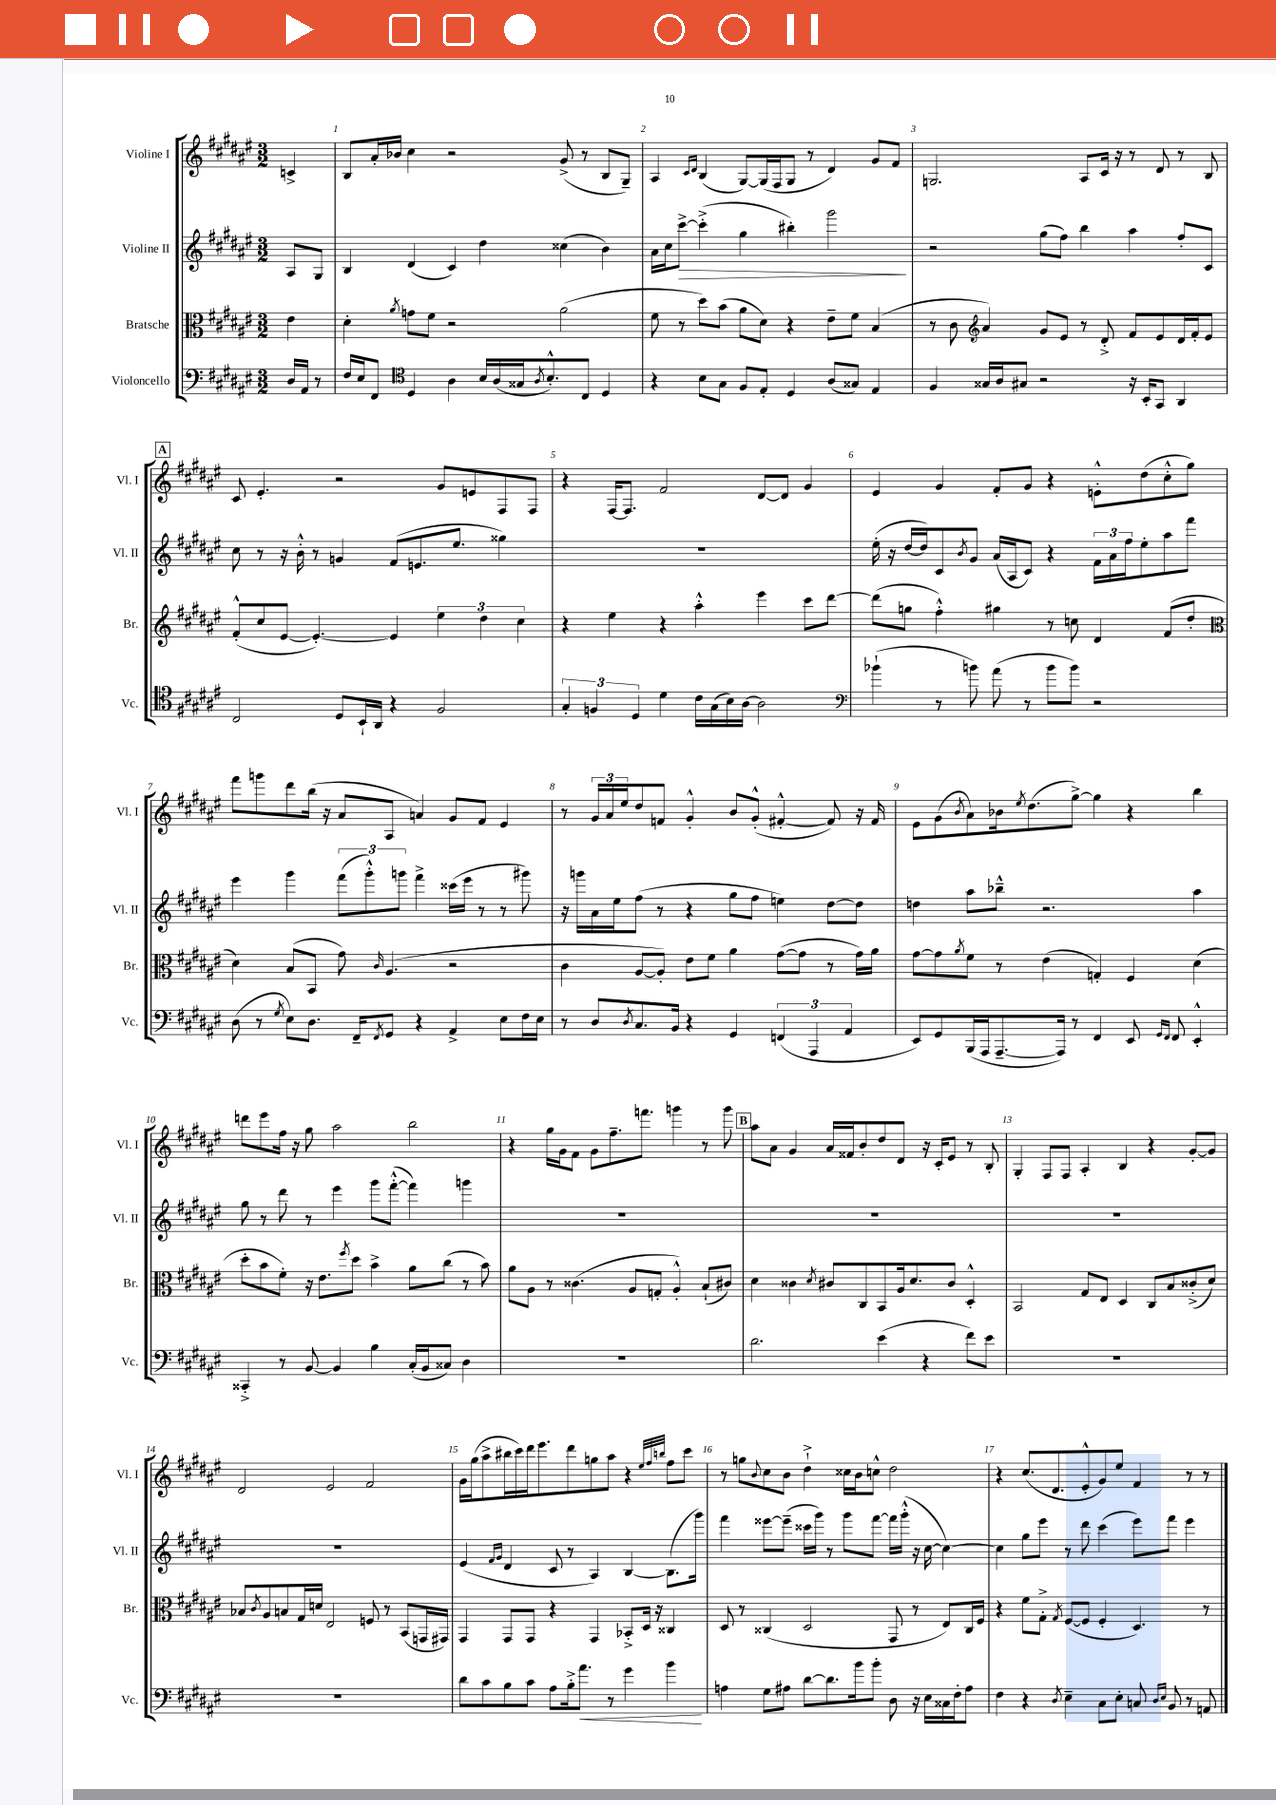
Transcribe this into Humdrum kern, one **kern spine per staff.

**kern	**dynam	**kern	**kern	**dynam	**kern
*part4	*part4	*part3	*part2	*part2	*part1
*staff4	*staff4	*staff3	*staff2	*staff2	*staff1
*I"Violoncello	*	*I"Bratsche	*I"Violine II	*	*I"Violine I
*I'Vc.	*	*I'Br.	*I'Vl. II	*	*I'Vl. I
*clefF4	*	*clefC3	*clefG2	*	*clefG2
*k[f#c#g#d#a#e#]	*	*k[f#c#g#d#a#e#]	*k[f#c#g#d#a#e#]	*	*k[f#c#g#d#a#e#]
*M3/2	*	*M3/2	*M3/2	*	*M3/2
=	=	=	=	=	=
16D#/LL	.	4e#\	8A#/L	.	4cn^/
16AA#/JJ	.	.	.	.	.
8r	.	.	8G#/J	.	.
=1	=1	=1	=1	=1	=1
16F#/LL	.	4d#'\	4B/	.	8B/L
16E#/J	.	.	.	.	.
8FF#/J	.	.	.	.	16a#'/L
.	.	.	.	.	16b-X/JJ
*clefC4	*	*	*	*	*
.	.	8qa#/	.	.	.
4D#/	.	8gn\L	(4d#/	.	4cc#\
.	.	8f#\J	.	.	.
4A#\	.	2r	4c#/)	.	2r
16B/LL	.	.	4dd#\	.	.
(16A#/	.	.	.	.	.
16G##X/J	.	.	.	.	.
8qA#/	.	.	.	.	.
8.B'^^/)	.	.	.	.	.
.	.	(2a#\	(4cc##X\	.	(8g#^/
8C#/J	.	.	.	.	8r
4D#/	.	.	4b\)	.	8B/L
.	.	.	.	.	8G#~/J)
=2	=2	=2	=2	=2	=2
4r	.	8f#\	16a#\LL	.	4A#/
.	.	.	16cc#\J	.	.
!	!	!	!	!LO:HP:b	!
.	.	8r	[8ccc#^\J	>	.
.	.	.	.	.	16qqc#/LL
.	.	.	.	.	16qqd#/JJ
8B\L	.	8dd#\L)	(4ccc#'^\]	.	(4B/
8G#\J	.	(8b\J	.	.	.
8F#/L	.	8a#\L	4gg#\	.	[8G#/L)
8E#'/J	.	8d#\J)	.	.	(16G#/L]
.	.	.	.	.	16F#/J
4D#/	.	4r	4bb#X'\)	.	8G#/J
.	.	.	.	.	8r
(8A#/L	.	8e#~\L	2ggg#\	.	4d#/)
8G##X/J)	.	8f#\J	.	.	.
4E#/	.	(4B/	.	.	8g#/L
.	.	.	.	.	8f#/J
.	.	.	.	]	.
=3	=3	=3	=3	=3	=3
4F#/	.	8r	2r	.	2.Gn/
.	.	8c#\	.	.	.
*	*	*clefG2	*	*	*
16G##X/LL	.	4a#/)	.	.	.
16A#/J	.	.	.	.	.
8G#X/J	.	.	.	.	.
2r	.	8g#/L	(8gg#\L	.	.
.	.	8e#/J	8ff#\J)	.	.
.	.	8r	4bb\	.	8A#/L
.	.	8d#'^/	.	.	16c#/Jk
.	.	.	.	.	16r
16r	.	8f#/L	4aa#\	.	8r
16BB'/KL	.	.	.	.	.
8GG#/J	.	8e#/	.	.	8d#/
4AA#/	.	16d#/L	8ff#'/L	.	8r
.	.	16f#'/J	.	.	.
.	.	8e#/J	8c#/J	.	8B/
!!LO:LB:g=z
!!LO:REH:place=s1:t=A
=4	=4	=4	=4	=4	=4
2C#/	.	(8f#'^^/L	8cc#\	.	8c#/
.	.	8cc#/	8r	.	4.e#'/
.	.	[8e#/J	16r	.	.
.	.	.	16b'^^\	.	.
.	.	4.e#'/_)	8r	.	.
8D#/L	.	.	4gn/	.	2r
16BB`/L	.	.	.	.	.
16AA#/JJ	.	.	.	.	.
4r	.	4e#/]	(8f#/L	.	.
.	.	.	8.en/	.	.
2F#/	.	6ee#\	.	.	8g#/L
.	.	.	8.ee#/J	.	.
.	.	.	.	.	8en/
.	.	6dd#\	.	.	.
.	.	.	4gg##X\)	.	8F#/
.	.	6cc#\	.	.	.
.	.	.	.	.	8F#/J
=5	=5	=5	=5	=5	=5
6G#'/	.	4r	1.r	.	4r
6Fn/	.	.	.	.	.
.	.	4ee#\	.	.	[16F#/KL
.	.	.	.	.	8.F#/J]
6D#/	.	.	.	.	.
4d#\	.	4r	.	.	2f#/
16c#\LL	.	4aa#'^^\	.	.	.
(16G#\	.	.	.	.	.
16B\)	.	.	.	.	.
[16A#\JJ	.	.	.	.	.
2A#\]	.	4eee#\	.	.	[8d#/L
.	.	.	.	.	8d#/J]
.	.	8ccc#\L	.	.	4g#/
.	.	[8ddd#\J	.	.	.
=6	=6	=6	=6	=6	=6
*clefF4	*	*	*	*	*
(4b-X`\	.	(8ddd#\L]	(16ee#'\	.	4e#/
.	.	.	16r	.	.
.	.	8ggn\J	[16dd#/LL	.	.
.	.	.	16dd#/J])	.	.
8r	.	4ff#'^^\)	8c#/	.	4g#/
.	.	.	8qb/	.	.
8bn\)	.	.	8g#/J	.	.
(8a#\	.	4gg#X\	(16a#/LL	.	8f#'/L
.	.	.	16A#/J	.	.
8r	.	.	8c#/J)	.	8g#/J
8b\L	.	8r	4r	.	4r
8b\J)	.	8ccn\	.	.	.
2r	.	4d#/	24f#\LL	.	8en'^^\L
.	.	.	24a#\	.	.
.	.	.	24ff#\J	.	.
.	.	.	8ee#'\	.	(8dd#\
.	.	(8f#/L	8aa#\	.	8cc#'^^\
.	.	8dd#'/J	8fff#\J	.	8gg#\J)
!!LO:LB:g=z
=7	=7	=7	=7	=7	=7
*	*	*clefC3	*	*	*
(8D#\	.	4d#\)	4eee#\	.	8fff#\L
8r	.	.	.	.	8gggn\
8qG#/	.	.	.	.	.
8E#\L)	.	(8B/L	4ggg#\	.	8ddd#\
8.D#\J	.	8BB/J	.	.	(16bb\Jk
.	.	.	.	.	16r
.	.	8g#\)	(12fff#\L	.	8a#/L
16FF#~/KL	.	.	.	.	.
.	.	.	12ggg#'^^\)	.	.
8qFF#/	.	16qqc#/	.	.	.
8GG#/J	.	(4.A#/	.	.	8A#/J
.	.	.	12gggn\J	.	.
4r	.	.	4fff#^\	.	4an/)
4AA#^/	.	2r	(16ccc##X\LL	.	8g#/L
.	.	.	16eee#\JJ	.	.
.	.	.	8r	.	8f#/J
8E#\L	.	.	8r	.	4e#/
16F#\L	.	.	8ggg#X\)	.	.
16E#\JJ	.	.	.	.	.
=8	=8	=8	=8	=8	=8
8r	.	4c#\	16r	.	8r
.	.	.	16gggn\LL	.	.
8D#/L	.	.	16a#\	.	24g#/LL
.	.	.	.	.	24a#/
.	.	.	16ee#\J	.	.
.	.	.	.	.	24ee#/J
8qD#/	.	.	.	.	.
8.C#/	.	[8A#/L	(8ff#\J	.	8dd#/
.	.	8A#'/J])	8r	.	8fn/J
16BB/Jk	.	.	.	.	.
4r	.	8e#\L	4r	.	4g#'^^/
.	.	8f#\J	.	.	.
4GG#/	.	4a#\	8gg#\L	.	8b/L
.	.	.	8ff#\J	.	(8g#'^^/J
(6FFn/	.	([8g#\L	4een\)	.	[4f#X'^^/
.	.	8g#\J]	.	.	.
6AAA#/	.	.	.	.	.
.	.	8r	[8dd#\L	.	8f#/])
6AA#/	.	.	.	.	.
.	.	16g#\LL)	8dd#\J]	.	16r
.	.	16a#\JJ	.	.	16f#/
=9	=9	=9	=9	=9	=9
8EE#/L)	.	[8g#\L	4ddn\	.	8e#\L
8GG#/	.	8g#\]	.	.	(8g#\
.	.	8qa#/	.	.	8qb/
(16BBB/L	.	8f#\J	8aa#\L	.	8a#\)
16AAA#/J	.	.	.	.	.
[8.AAA#~/	.	8r	8bb-X~^^\J	.	16b-X\k
.	.	.	.	.	8qee#/
.	.	.	.	.	(8.dd#\
.	.	(4e#\	2.r	.	.
16AAA#/Jk])	.	.	.	.	.
8r	.	.	.	.	[8gg#^\J)
4FF#/	.	4Gn'/)	.	.	4gg#\]
8EE#/	.	4F#/	.	.	4r
16qqGG#/LL	.	.	.	.	.
16qqFF#/JJ	.	.	.	.	.
8FF#/	.	.	.	.	.
4EE#'^^/	.	(4d#\	4aa#\	.	4bb\
!!LO:LB:g=z
=10	=10	=10	=10	=10	=10
4CC##X'^/	.	8dd#'\L	8gg#\	.	8dddn\L
.	.	8b\	8r	.	8eee#\
8r	.	8f#'\J)	8ddd#\	.	16ff#\Jk
.	.	.	.	.	16r
[8BB/	.	16r	8r	.	8gg#\
.	.	8.e#\L	.	.	.
4BB/]	.	.	4eee#\	.	2aa#\
.	.	8qff#/	.	.	.
.	.	8dd#\J	.	.	.
4B\	.	4b^\	8ggg#\L	.	.
.	.	.	([8fff#'^^\J	.	.
(16C#'/LL	.	8a#\L	4fff#\])	.	2bb\
16BB/J	.	.	.	.	.
8C##X/J)	.	(8cc#\J	.	.	.
4D#\	.	8r	4gggn\	.	.
.	.	8b\)	.	.	.
=11	=11	=11	=11	=11	=11
1.r	.	8a#\L	1.r	.	4r
.	.	8A#\J	.	.	.
.	.	8r	.	.	16gg#\LL
.	.	.	.	.	16g#\J
.	.	(4.c##X\	.	.	8f#\J
.	.	.	.	.	8g#\L
.	.	.	.	.	8.ff#~\
.	.	8A#/L	.	.	.
.	.	.	.	.	8.fffn\J
.	.	8Gn'/J	.	.	.
.	.	4A#'^^/)	.	.	4gggn\
.	.	(8B`/L	.	.	8r
.	.	8c#X/J)	.	.	8ggg\
!!LO:REH:place=s1:t=B
=12	=12	=12	=12	=12	=12
2.d#\	.	4d#\	1.r	.	8aa#\L
.	.	.	.	.	8a#\J
.	.	4c##X\	.	.	4g#/
.	.	8qd#/	.	.	.
.	.	8c#X/L	.	.	16a#/LL
.	.	.	.	.	16f##X/J
.	.	8C#/	.	.	8b'/
(4e#\	.	8BB/	.	.	8dd#/
.	.	16A#/k	.	.	8d#/J
.	.	8.d#/	.	.	.
4r	.	.	.	.	16r
.	.	.	.	.	16c#'/KL
.	.	8c#/J	.	.	8e#/J
8f#\L)	.	4D#'^^/	.	.	8r
8e#\J	.	.	.	.	8B'/
=13	=13	=13	=13	=13	=13
1.r	.	2BB/	1.r	.	4G#'/
.	.	.	.	.	8F#/L
.	.	.	.	.	8F#/J
.	.	8G#/L	.	.	4A#'/
.	.	8E#/J	.	.	.
.	.	4D#/	.	.	4B/
.	.	8C#/L	.	.	4r
.	.	8B/	.	.	.
.	.	(8c##X'^/	.	.	[8g#'/L
.	.	8d#/J)	.	.	8g#/J]
!!LO:LB:g=z
=14	=14	=14	=14	=14	=14
1.r	.	8B-X/L	1.r	.	2d#/
.	.	8qc#/	.	.	.
.	.	8A#/	.	.	.
.	.	8Bn/	.	.	.
.	.	16G#/L	.	.	.
.	.	16dn/JJ	.	.	.
.	.	2E#/	.	.	2e#/
.	.	8Fn/	.	.	2f#/
.	.	8r	.	.	.
.	.	(8BB/L	.	.	.
.	.	16GGn/L	.	.	.
.	.	16GG#X/JJ)	.	.	.
=15	=15	=15	=15	=15	=15
8d#\L	.	4GG#/	(4e#/	.	16g#\LL
.	.	.	.	.	(16gg#\J
8c#\	.	.	.	.	8aa#^\
.	.	.	16qqf#/LL	.	.
.	.	.	16qqg#/JJ	.	.
8B\	.	8GG#/L	4d#/	.	16bb#X\L
.	.	.	.	.	16ccc#\)
8c#\J	.	8GG#/J	.	.	16ddd#\J
.	.	.	.	.	8.eee#\
8A#\L	.	4r	8c#/	.	.
16B'^\k	.	.	8r	.	8ddd#\
!	!LO:HP:b	!	!	!	!
8.a#\J	<	.	.	.	.
.	.	4GG#/	4A#/)	.	8ggn\
8r	.	.	.	.	8aa#\J
4g#\	.	8BB-X'^/L	[4B/	.	4r
.	.	16D#/Jk	.	.	.
.	.	16r	.	.	.
.	.	.	.	.	32qqee#/LLL
.	.	.	.	.	32qqff#/
.	.	.	.	.	32qqbbn/JJJ
4b\	.	4C##X/	(8.B\L]	.	8ff#\L
.	.	.	.	.	8ccc#\J
.	.	.	16ggg#\Jk)	.	.
.	[	.	.	.	.
=16	=16	=16	=16	=16	=16
4An\	.	8D#/	4fff#\	.	8r
.	.	8r	.	.	8ggn\L
.	.	.	.	.	8qqb/
8G#\L	.	(4C##X/	[8eee##X\L	.	8cc#\
8A#X\J	.	.	(8eee##~\J]	.	8b\J
[8d#\L	.	2D#/	16ccc##X\LL	.	4dd#`^\
.	.	.	16ggg#\JJ)	.	.
8.d#\]	.	.	8r	.	.
.	.	.	8ggg#\L	.	16cc##X\LL
16b\k	.	.	.	.	16b\J
8b'\J	.	.	[8fff#\J	.	8ccn^^\J
8D#\	.	8GG#/	16fff#\LL]	.	2dd#\
.	.	.	(16ggg#'^^\JJ	.	.
16r	.	8r	16r	.	.
16E#\LL	.	.	[16cc#\	.	.
16C##X\	.	8E#/L)	4cc#\_)	.	.
16F#'\J	.	.	.	.	.
8A#\J	.	16C##/L	.	.	.
.	.	16F#/JJ	.	.	.
=17	=17	=17	=17	=17	=17
4F#\	.	4r	4cc#\]	.	4r
4r	.	8f#\L	8gg#\L	.	(8.cc#/L
.	.	8G#'^\J	8eee#\J	.	.
.	.	.	.	.	8.d#/
8qD#/	.	8qG#/	.	.	.
4E#~\	.	([8F#/L	8r	.	.
.	.	8F#/J]	8ddd#\	.	8e#'^^/
8C#\L	.	4F#'/	(4ccc#\	.	8g#/)
8E#'\J	.	.	.	.	8ee#/J
8Cn/	.	4.D#/)	8eee#\L)	.	4f#/
16qqD#/LL	.	.	.	.	.
16qqE#/JJ	.	.	.	.	.
8BB/	.	.	8fff#\J	.	.
8r	.	.	4eee#\	.	8r
8AAn/	.	8r	.	.	8r
==	==	==	==	==	==
*-	*-	*-	*-	*-	*-
